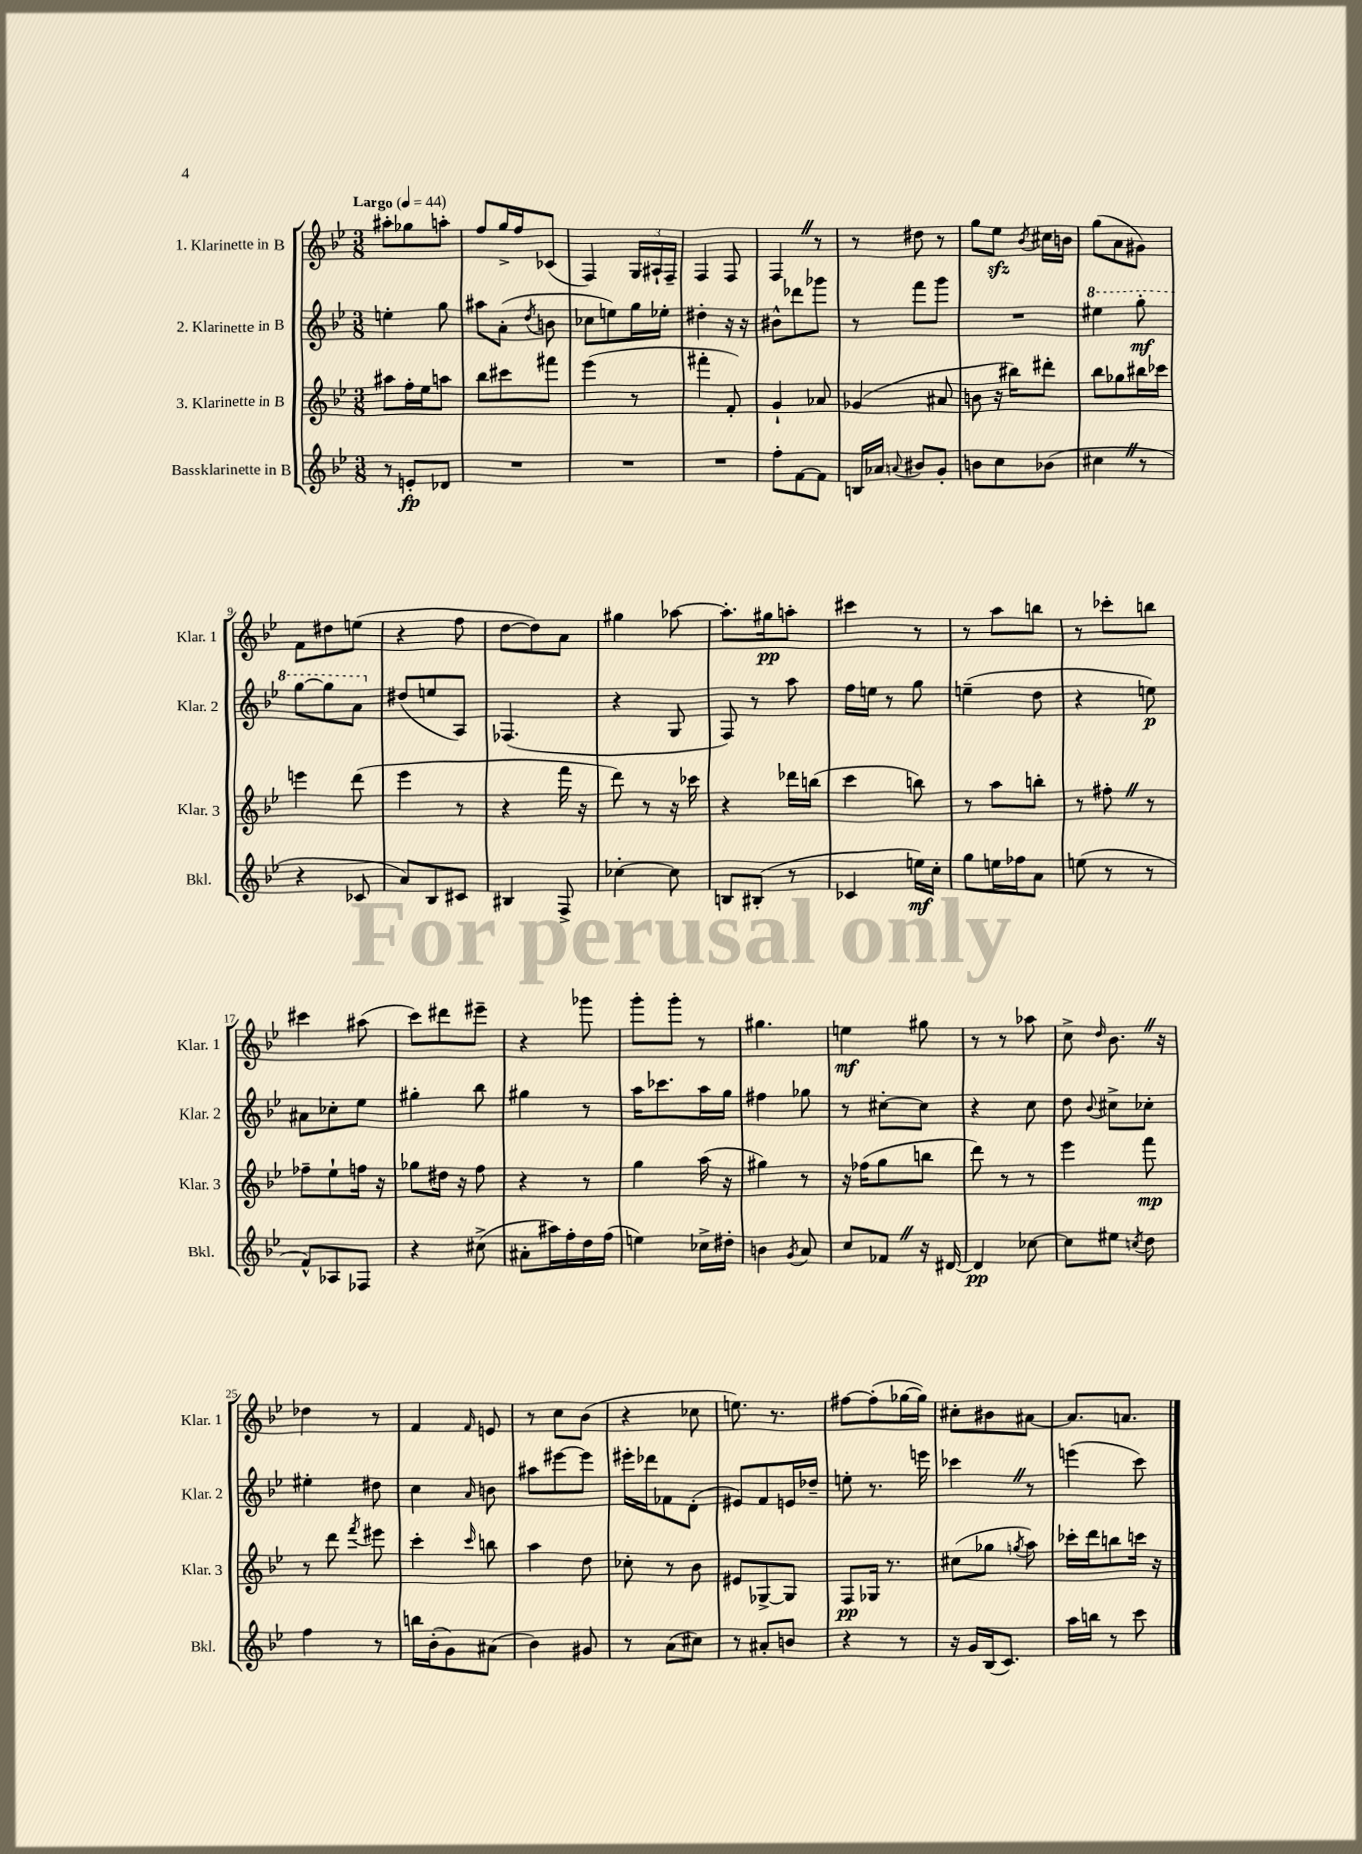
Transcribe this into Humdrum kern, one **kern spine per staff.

**kern	**dynam	**kern	**dynam	**kern	**dynam	**kern	**dynam
*part4	*part4	*part3	*part3	*part2	*part2	*part1	*part1
*staff4	*staff4	*staff3	*staff3	*staff2	*staff2	*staff1	*staff1
*I"Bassklarinette in B	*	*I"3. Klarinette in B	*	*I"2. Klarinette in B	*	*I"1. Klarinette in B	*
*I'Bkl.	*	*I'Klar. 3	*	*I'Klar. 2	*	*I'Klar. 1	*
*clefG2	*	*clefG2	*	*clefG2	*	*clefG2	*
*k[b-e-]	*	*k[b-e-]	*	*k[b-e-]	*	*k[b-e-]	*
*M3/8	*	*M3/8	*	*M3/8	*	*M3/8	*
*MM44	*	*MM44	*	*MM44	*	*MM44	*
=1	=1	=1	=1	=1	=1	=1	=1
!	!	!	!	!	!	!LO:TX:a:B:t=Largo	!
8r	.	8aa#X\L	.	4een'\	.	8aa#X'\L	.
8en'/L	fp	16ff'\L	.	.	.	8gg-X\	.
.	.	16ee-\J	.	.	.	.	.
8d-X/J	.	8aan\J	.	8gg\	.	8aan'\J	.
=2	=2	=2	=2	=2	=2	=2	=2
4.r	.	8bb-\L	.	8aa#X\L	.	8ff/L	.
.	.	8ccc#X\	.	(8a'\J	.	16gg^/L	.
.	.	.	.	.	.	16ff/J	.
.	.	.	.	8qdd/	.	.	.
.	.	8fff#X\J	.	8bn\	.	(8c-X/J	.
=3	=3	=3	=3	=3	=3	=3	=3
4.r	.	(4eee-\	.	8cc-X\L	.	4F/)	.
.	.	.	.	8een\)	.	.	.
.	.	8r	.	16gg\L	.	24G/LL	.
.	.	.	.	.	.	24A#X`/	.
.	.	.	.	16ee-X'\JJ	.	.	.
.	.	.	.	.	.	24F~/JJ	.
=4	=4	=4	=4	=4	=4	=4	=4
4.r	.	4fff#X'\	.	4dd#X'\	.	4F/	.
.	.	8f'/)	.	16r	.	8F/	.
.	.	.	.	16r	.	.	.
=5	=5	=5	=5	=5	=5	=5	=5
8ff'\L	.	4g`/	.	8b#X^^\L	.	4FZ/	.
[8f\	.	.	.	8ddd-X\	.	.	.
8f\J]	.	8a-X/	.	8ggg-X\J	.	8r	.
=6	=6	=6	=6	=6	=6	=6	=6
16Bn/LL	.	(4g-X/	.	8r	.	8r	.
16a-X/JJ	.	.	.	.	.	.	.
8qqan/	.	.	.	.	.	.	.
8b#X/L	.	.	.	8fff\L	.	8dd#X\	.
8g'/J	.	8a#X/	.	8ggg\J	.	8r	.
=7	=7	=7	=7	=7	=7	=7	=7
8bn\L	.	8bn\	.	4.r	.	8gg\L	.
8cc\	.	16r	.	.	.	8ee-zz\J	.
.	.	16bb#X\KL)	.	.	.	.	.
.	.	.	.	.	.	8qb-/	.
(8b-X\J	.	8ddd#X'\J	.	.	.	16cc#X\LL	.
.	.	.	.	.	.	16bn\JJ	.
=8	=8	=8	=8	=8	=8	=8	=8
*	*	*	*	*8va	*	*	*
4cc#XZ\	.	8bb-\L	.	4eee#X\	.	(8gg\L	.
.	.	8gg-X\	.	.	.	8a\	.
8r	.	16bb#X\L	.	8ggg'\	mf	8g#X\J)	.
.	.	16ccc-X\JJ	.	.	.	.	.
!!LO:LB:g=z
=9	=9	=9	=9	=9	=9	=9	=9
4r	.	4eeen\	.	[8ggg\L	.	8f\L	.
.	.	.	.	8ggg\]	.	8dd#X\	.
8c-X/	.	(8ddd\	.	8aa\J	.	(8een\J	.
=10	=10	=10	=10	=10	=10	=10	=10
*	*	*	*	*X8va	*	*	*
8a/L)	.	4eee-\	.	(8dd#X/L	.	4r	.
8B-/	.	.	.	8een/	.	.	.
8c#X/J	.	8r	.	8A/J)	.	8ff\	.
=11	=11	=11	=11	=11	=11	=11	=11
4B#X/	.	4r	.	(4.F-X/	.	[8dd\L	.
.	.	.	.	.	.	8dd\])	.
8F^/	.	16fff\	.	.	.	8a\J	.
.	.	16r	.	.	.	.	.
=12	=12	=12	=12	=12	=12	=12	=12
[4cc-X'\	.	8ddd\)	.	4r	.	4gg#X\	.
.	.	8r	.	.	.	.	.
8cc-\]	.	16r	.	8G/	.	[8aa-X\	.
.	.	16ccc-X\	.	.	.	.	.
=13	=13	=13	=13	=13	=13	=13	=13
8Bn/L	.	4r	.	8F/)	.	8.aa-'\L]	.
(8B#X'/J	.	.	.	8r	.	.	.
.	.	.	.	.	.	16gg#X\k	pp
8r	.	16ddd-X\LL	.	8aa\	.	8aan'\J	.
.	.	(16bbn\JJ	.	.	.	.	.
=14	=14	=14	=14	=14	=14	=14	=14
4c-X/	.	4ccc\	.	16ff\LL	.	4ccc#X\	.
.	.	.	.	16een\JJ	.	.	.
.	.	.	.	8r	.	.	.
16een\LL)	mf	8bbn\)	.	8gg\	.	8r	.
16cc'\JJ	.	.	.	.	.	.	.
=15	=15	=15	=15	=15	=15	=15	=15
8gg\L	.	8r	.	(4een~\	.	8r	.
16een\L	.	8aa\L	.	.	.	8aa\L	.
16ff-X\J	.	.	.	.	.	.	.
8a\J	.	8bbn'\J	.	8dd\	.	8bbn\J	.
=16	=16	=16	=16	=16	=16	=16	=16
(8een\	.	8r	.	4r	.	8r	.
8r	.	8ff#X'Z\	.	.	.	8ccc-X'\L	.
8r	.	8r	.	8een\)	p	8bbn\J	.
!!LO:LB:g=z
=17	=17	=17	=17	=17	=17	=17	=17
8f^^/L)	.	8ff-X~\L	.	8a#X\L	.	4ccc#X\	.
8A-X/	.	8ee-`\	.	8cc-X'\	.	.	.
8F-X/J	.	16ffn\Jk	.	8ee-\J	.	(8aa#X\	.
.	.	16r	.	.	.	.	.
=18	=18	=18	=18	=18	=18	=18	=18
4r	.	8gg-X\L	.	4gg#X'\	.	8ccc\L)	.
.	.	16dd#X\Jk	.	.	.	8ddd#X\	.
.	.	16r	.	.	.	.	.
(8cc#X^\	.	8ff\	.	8bb-\	.	8eee#X~\J	.
=19	=19	=19	=19	=19	=19	=19	=19
8a#X'\L	.	4r	.	4gg#X\	.	4r	.
16aa#X\L)	.	.	.	.	.	.	.
16ff'\	.	.	.	.	.	.	.
16dd\	.	8r	.	8r	.	8ggg-X\	.
(16ff\JJ	.	.	.	.	.	.	.
=20	=20	=20	=20	=20	=20	=20	=20
4een\)	.	4gg\	.	16aa\KL	.	8ggg'\L	.
.	.	.	.	8.ccc-X\	.	.	.
.	.	.	.	.	.	8ggg'\J	.
16cc-X^\LL	.	(16aa\	.	16aa\L	.	8r	.
16dd#X'\JJ	.	16r	.	16gg\JJ	.	.	.
=21	=21	=21	=21	=21	=21	=21	=21
4bn\	.	4gg#X\)	.	4ff#X\	.	4.gg#X\	.
8qg/	.	.	.	.	.	.	.
8a/	.	8r	.	8gg-X\	.	.	.
=22	=22	=22	=22	=22	=22	=22	=22
8cc/L	.	16r	.	8r	.	4een\	mf
.	.	(16ff-X\KL	.	.	.	.	.
8f-XZ/J	.	8gg\	.	[8cc#X'\L	.	.	.
16r	.	8bbn\J	.	8cc#\J]	.	8gg#X\	.
[16d#X/	.	.	.	.	.	.	.
=23	=23	=23	=23	=23	=23	=23	=23
4d#/]	pp	8ddd\)	.	4r	.	8r	.
.	.	8r	.	.	.	8r	.
[8cc-X\	.	8r	.	8cc\	.	8aa-X\	.
=24	=24	=24	=24	=24	=24	=24	=24
8cc-\L]	.	4eee-\	.	8dd\	.	8cc^\	.
.	.	.	.	8qqb-/	.	16qqdd/	.
8ee#X\J	.	.	.	8cc#X^\L	.	8.b-Z\	.
8qccn/	.	.	.	.	.	.	.
8dd\	.	8fff\	mp	8cc-X'\J	.	.	.
.	.	.	.	.	.	16r	.
!!LO:LB:g=z
=25	=25	=25	=25	=25	=25	=25	=25
4ff\	.	8r	.	4ee#X'\	.	4dd-X\	.
.	.	8ddd\	.	.	.	.	.
.	.	8qfff/	.	.	.	.	.
8r	.	8eee#X\	.	8dd#X\	.	8r	.
=26	=26	=26	=26	=26	=26	=26	=26
16bbn\LL	.	4ccc'\	.	4cc\	.	4f/	.
(16b-'\J	.	.	.	.	.	.	.
8g\)	.	.	.	.	.	.	.
.	.	16qqccc/	.	16qqa/	.	16qqf/	.
(8a#X\J	.	8bbn\	.	8bn\	.	8en/	.
=27	=27	=27	=27	=27	=27	=27	=27
4b-\)	.	4aa\	.	8aa#X\L	.	8r	.
.	.	.	.	[8eee#X\	.	8cc\L	.
8g#X/	.	8dd\	.	8eee#\J]	.	(8b-\J	.
=28	=28	=28	=28	=28	=28	=28	=28
8r	.	8cc-X'\	.	16eee#X'\LL	.	4r	.
.	.	.	.	16ddd-X\J	.	.	.
(8a\L	.	8r	.	8f-X\	.	.	.
8cc#X\J)	.	8b-\	.	(8d'\J	.	8cc-X\	.
=29	=29	=29	=29	=29	=29	=29	=29
8r	.	8e#X/L	.	8e#X/L)	.	8.een\)	.
8a#X'/L	.	[8G-X^/	.	8f/	.	.	.
.	.	.	.	.	.	8.r	.
8bn/J	.	8G-/J]	.	16en/L	.	.	.
.	.	.	.	16dd-X~/JJ	.	.	.
=30	=30	=30	=30	=30	=30	=30	=30
4r	.	8F/L	pp	8een'\	.	[8ff#X\L	.
.	.	16G-X/Jk	.	8.r	.	(8ff#'\]	.
.	.	8.r	.	.	.	.	.
8r	.	.	.	.	.	[16gg-X\L	.
.	.	.	.	16eeen\	.	16gg-\JJ])	.
=31	=31	=31	=31	=31	=31	=31	=31
16r	.	(8cc#X\L	.	4ccc-XZ\	.	8cc#X'\L	.
16g/LL	.	.	.	.	.	.	.
(16B-/J	.	8gg-X\J	.	.	.	8b#X\	.
8.c/J)	.	.	.	.	.	.	.
.	.	8qggn/	.	.	.	.	.
.	.	8aa\)	.	8r	.	[8a#X\J	.
=32	=32	=32	=32	=32	=32	=32	=32
16aa\LL	.	16ccc-X'\LL	.	(4eeen\	.	8.a#/L]	.
16bbn\JJ	.	16ddd\J	.	.	.	.	.
8r	.	8bbn\	.	.	.	.	.
.	.	.	.	.	.	8.an/J	.
8ccc\	.	16cccn\Jk	.	8ccc\)	.	.	.
.	.	16r	.	.	.	.	.
==	==	==	==	==	==	==	==
*-	*-	*-	*-	*-	*-	*-	*-
